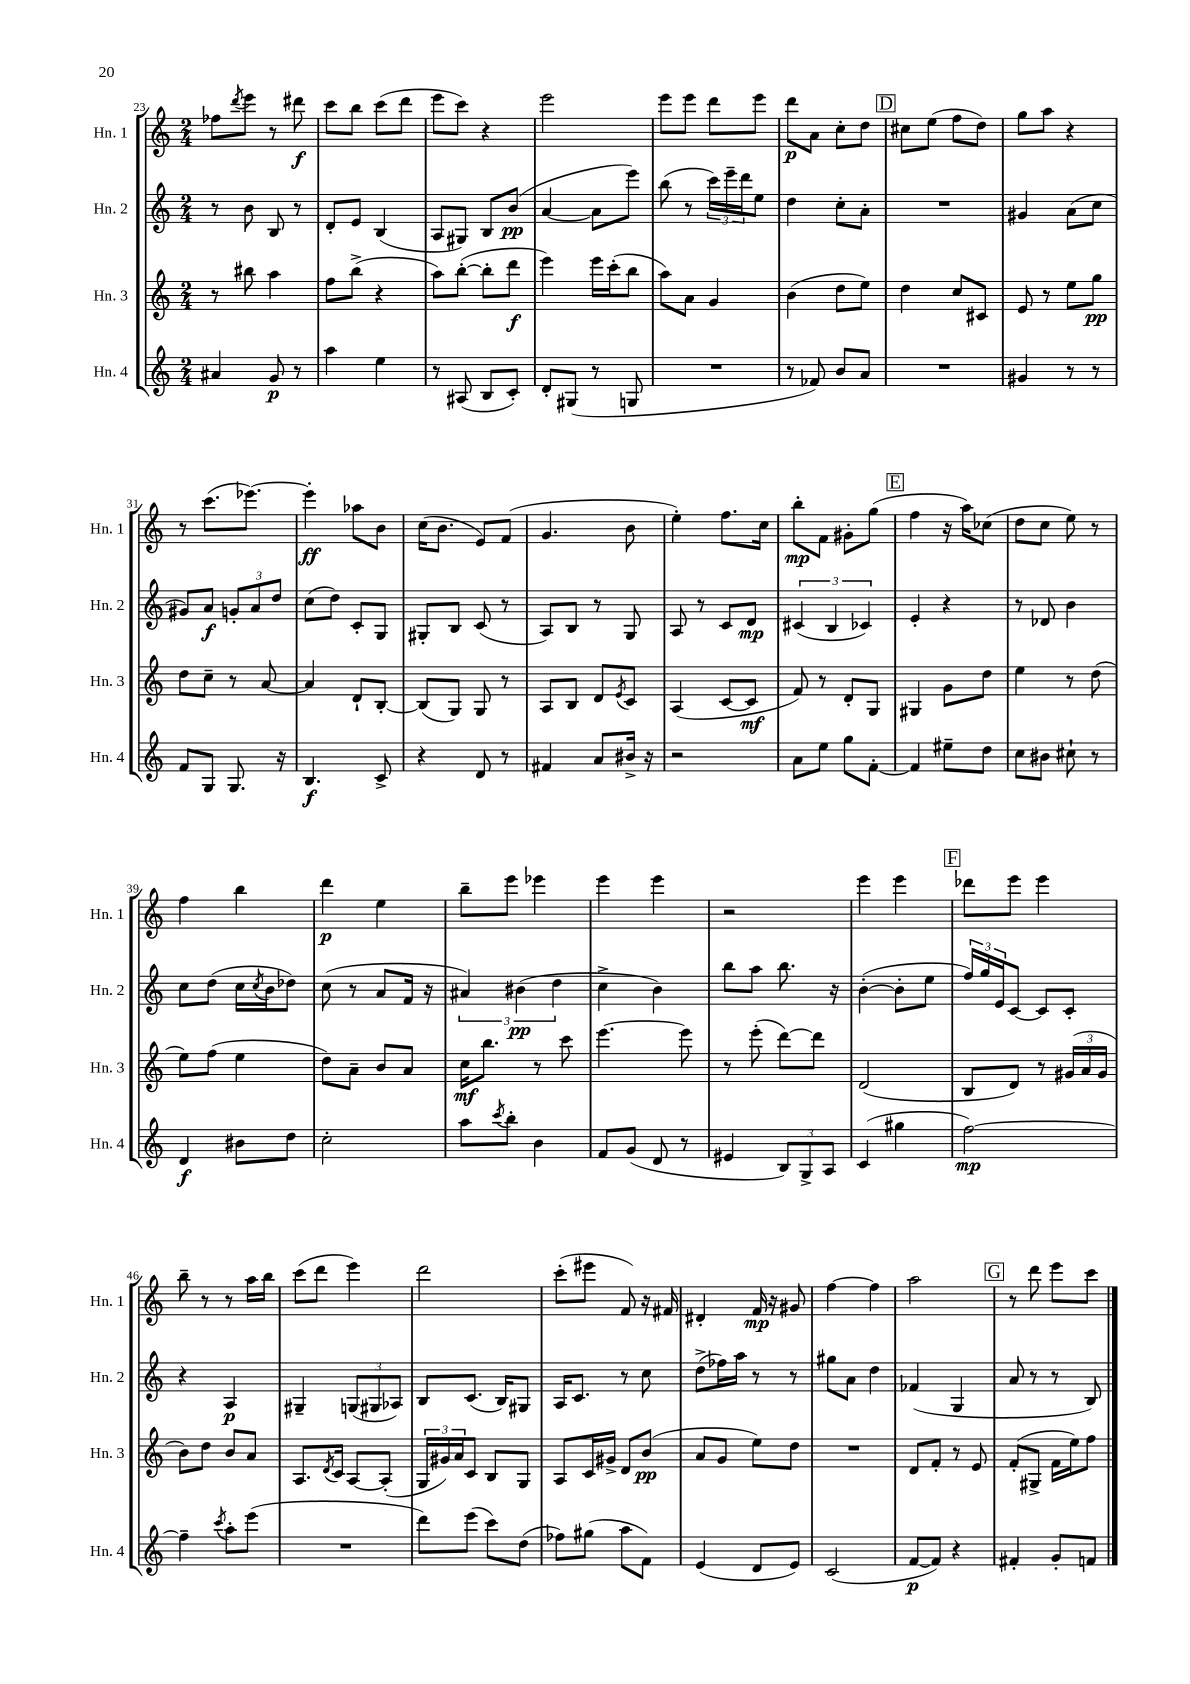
<<
\new StaffGroup <<
\new Staff = "s0" \with { instrumentName = "Hn. 1" shortInstrumentName = "Hn. 1" } {
    \clef treble \key c \major \numericTimeSignature \time 2/4
    fes''8 \acciaccatura { d'''8 } e'''8 r8 dis'''8\f |
    c'''8 b''8 c'''8( d'''8 |
    e'''8 c'''8) r4 |
    e'''2 |
    e'''8 e'''8 d'''8 e'''8 |
    d'''8\p a'8 c''8-. d''8 |
    \mark \markup { \box "D" } cis''8 e''8( f''8 d''8) |
    g''8 a''8 r4 |
    r8 c'''8.( ees'''8.~) |
    ees'''4-.\ff aes''8 b'8 |
    c''16( b'8. e'8) f'8( |
    g'4. b'8 |
    e''4-.) f''8. c''16 |
    b''8-.\mp f'8 gis'8-. g''8( |
    \mark \markup { \box "E" } f''4 r16 a''16) ces''8( |
    d''8 c''8 e''8) r8 |
    f''4 b''4 |
    d'''4\p e''4 |
    b''8-- e'''8 ees'''4 |
    e'''4 e'''4 |
    r2 |
    e'''4 e'''4 |
    \mark \markup { \box "F" } des'''8 e'''8 e'''4 |
    b''8-- r8 r8 a''16 b''16 |
    c'''8( d'''8 e'''4) |
    d'''2 |
    c'''8-.( eis'''8 f'8) r16 fis'16 |
    dis'4-. f'16\mp r16 gis'8 |
    f''4~ f''4 |
    a''2 |
    \mark \markup { \box "G" } r8 d'''8 e'''8 c'''8 \bar "|." |
}
\new Staff = "s1" \with { instrumentName = "Hn. 2" shortInstrumentName = "Hn. 2" } {
    \clef treble \key c \major \numericTimeSignature \time 2/4
    r8 b'8 b8 r8 |
    d'8-. e'8 b4( |
    a8 gis8) b8 b'8\pp( |
    a'4~ a'8 e'''8) |
    b''8( r8 \tuplet 3/2 { c'''16) e'''16-- d'''16 } e''8 |
    d''4 c''8-. a'8-. |
    \mark \markup { \box "D" } R2 |
    gis'4 a'8( c''8 |
    gis'8) a'8\f \tuplet 3/2 { g'8-. a'8 d''8 } |
    c''8( d''8) c'8-. g8 |
    gis8-. b8 c'8( r8 |
    a8) b8 r8 g8 |
    a8 r8 c'8 d'8\mp |
    \tuplet 3/2 { cis'4( b4 ces'4) } |
    \mark \markup { \box "E" } e'4-. r4 |
    r8 des'8 b'4 |
    c''8 d''8( c''16 \acciaccatura { c''8 } b'16 des''8) |
    c''8( r8 a'8 f'16 r16 |
    \tuplet 3/2 { ais'4) bis'4\pp( d''4 } |
    c''4-> b'4) |
    b''8 a''8 b''8. r16 |
    b'4~-.( b'8-. e''8 |
    \mark \markup { \box "F" } \tuplet 3/2 { f''16) g''16 e'16 } c'8~ c'8 c'8-. |
    r4 a4\p |
    gis4-- \tuplet 3/2 { g8( gis8 aes8) } |
    b8 c'8.( b16) gis8 |
    a16 c'8. r8 c''8 |
    d''8->( fes''16) a''16 r8 r8 |
    gis''8 a'8 d''4 |
    fes'4( g4 |
    \mark \markup { \box "G" } a'8 r8 r8 b8) \bar "|." |
}
\new Staff = "s2" \with { instrumentName = "Hn. 3" shortInstrumentName = "Hn. 3" } {
    \clef treble \key c \major \numericTimeSignature \time 2/4
    r8 bis''8 a''4 |
    f''8 b''8->( r4 |
    a''8) b''8~-.( b''8-. d'''8\f |
    e'''4) e'''16 c'''16-.( b''8 |
    a''8) a'8 g'4 |
    b'4( d''8 e''8) |
    \mark \markup { \box "D" } d''4 c''8 cis'8 |
    e'8 r8 e''8 g''8\pp |
    d''8 c''8-- r8 a'8~ |
    a'4 d'8-! b8~-. |
    b8( g8) g8 r8 |
    a8 b8 d'8 \acciaccatura { e'8 } c'8 |
    a4( c'8~ c'8\mf |
    f'8) r8 d'8-. g8 |
    \mark \markup { \box "E" } gis4 g'8 d''8 |
    e''4 r8 d''8( |
    e''8) f''8( e''4 |
    d''8) a'8-- b'8 a'8 |
    c''16\mf b''8. r8 c'''8 |
    e'''4.~ e'''8 |
    r8 e'''8-.( d'''8~) d'''8 |
    d'2( |
    \mark \markup { \box "F" } b8 d'8) r8 \tuplet 3/2 { gis'16( a'16 gis'16 } |
    b'8) d''8 b'8 a'8 |
    a8. \acciaccatura { d'8 } c'16 a8~ a8-.( |
    \tuplet 3/2 { g16 gis'16) a'16 } c'8 b8 g8 |
    a8 c'16 gis'16-> d'8 b'8\pp( |
    a'8 g'8 e''8) d''8 |
    R2 |
    d'8 f'8-. r8 e'8 |
    \mark \markup { \box "G" } f'8-.( gis8-> f'16 e''16) f''8 \bar "|." |
}
\new Staff = "s3" \with { instrumentName = "Hn. 4" shortInstrumentName = "Hn. 4" } {
    \clef treble \key c \major \numericTimeSignature \time 2/4
    ais'4 g'8\p r8 |
    a''4 e''4 |
    r8 ais8( b8 c'8-.) |
    d'8-. gis8( r8 g8 |
    R2 |
    r8 fes'8) b'8 a'8 |
    \mark \markup { \box "D" } R2 |
    gis'4 r8 r8 |
    f'8 g8 g8. r16 |
    b4.\f c'8-> |
    r4 d'8 r8 |
    fis'4 a'8 bis'16-> r16 |
    r2 |
    a'8 e''8 g''8 f'8~-. |
    \mark \markup { \box "E" } f'4 eis''8-- d''8 |
    c''8 bis'8 cis''8-! r8 |
    d'4\f bis'8 d''8 |
    c''2-. |
    a''8 \acciaccatura { c'''8 } b''8-. b'4 |
    f'8 g'8( d'8 r8 |
    eis'4 \tuplet 3/2 { b8) g8-> a8 } |
    c'4( gis''4 |
    \mark \markup { \box "F" } f''2~\mp) |
    f''4-- \acciaccatura { c'''8 } a''8-. e'''8( |
    R2 |
    d'''8) e'''8( c'''8) d''8( |
    fes''8) gis''8( a''8 f'8) |
    e'4( d'8 e'8) |
    c'2( |
    f'8~\p f'8) r4 |
    \mark \markup { \box "G" } fis'4-. g'8-. f'8 \bar "|." |
}
>>
>>
\layout { \context { \Score currentBarNumber = #23 } }
